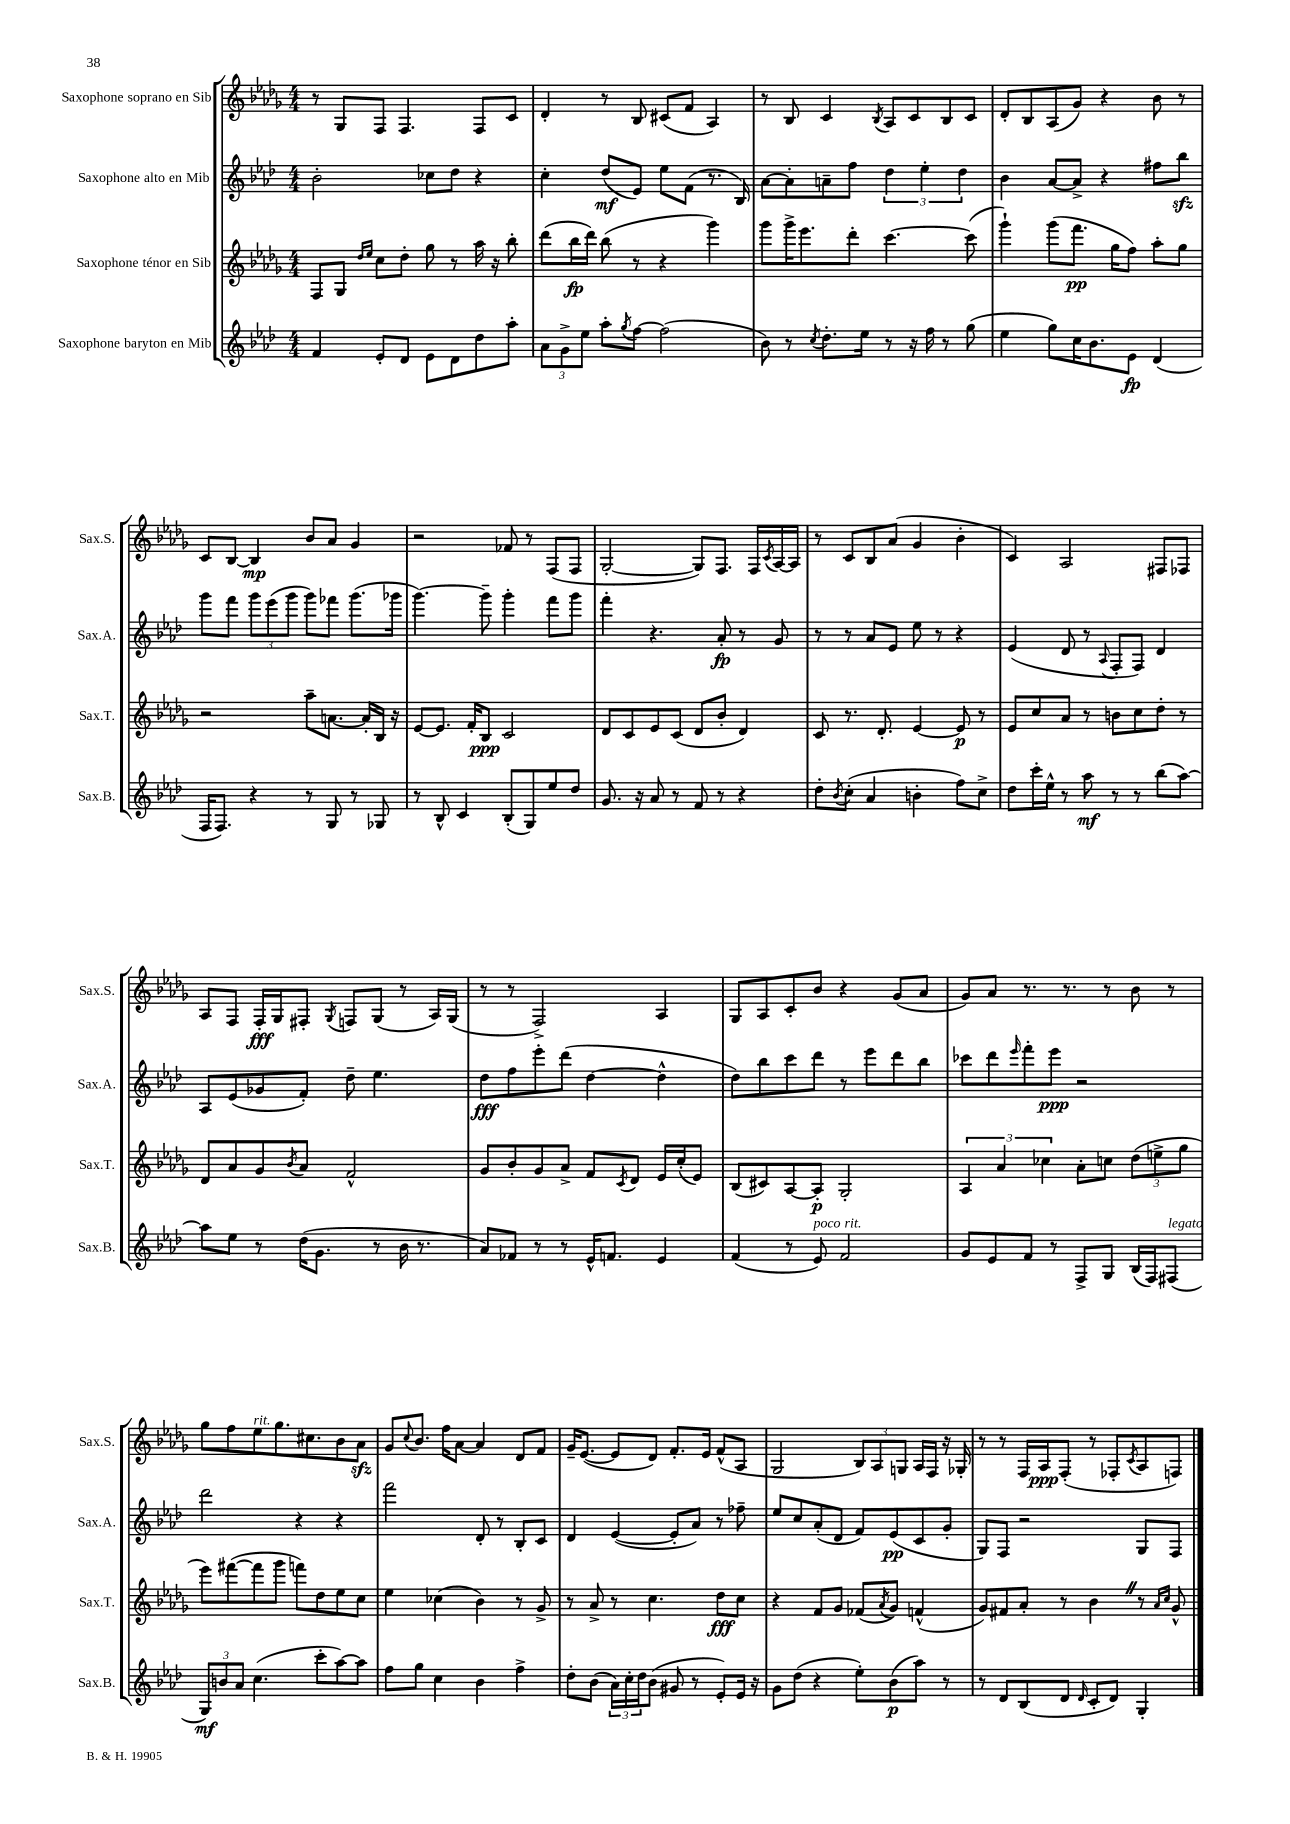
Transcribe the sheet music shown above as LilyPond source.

<<
\new StaffGroup <<
\new Staff = "s0" \with { instrumentName = "Saxophone soprano en Sib" shortInstrumentName = "Sax.S." } {
    \clef treble \key des \major \numericTimeSignature \time 4/4
    r8 ges8 f8 f4. f8 c'8 |
    des'4-. r8 bes8 cis'8( f'8 aes4) |
    r8 bes8 c'4 \acciaccatura { bes8 } aes8 c'8 bes8 c'8 |
    des'8-. bes8 aes8( ges'8) r4 bes'8 r8 |
    c'8 bes8~ bes4\mp bes'8 aes'8 ges'4 |
    r2 fes'8 r8 f8( f8 |
    ges2~-. ges8) f8. f16 \acciaccatura { c'8 } aes16~ aes16 |
    r8 c'8 bes8 aes'8( ges'4 bes'4-. |
    c'4) aes2 fis8 fes8 |
    aes8 f8 f16-.\fff ges16 fis8-. \acciaccatura { ges8 } f8 ges8( r8 aes16) ges16( |
    r8 r8 f2->) aes4 |
    ges8 aes8 c'8-. bes'8 r4 ges'8( aes'8 |
    ges'8) aes'8 r8. r8. r8 bes'8 r8 |
    ges''8 f''8 ees''8^\markup { \italic "rit." } ges''8. cis''8. bes'8 aes'8\sfz |
    ges'8 \appoggiatura { c''8 } bes'8. f''16 aes'8~ aes'4 des'8 f'8 |
    ges'16-- ees'8.~( ees'8 des'8) f'8.-. ees'16 f'8-^( aes8 |
    ges2 \tuplet 3/2 { bes8) aes8 g8 } aes16 f16 r16 ges16-. |
    r8 r8 f16 aes16\ppp f8-.( r8 fes8-. \acciaccatura { c'8 } aes8 f8) \bar "|." |
}
\new Staff = "s1" \with { instrumentName = "Saxophone alto en Mib" shortInstrumentName = "Sax.A." } {
    \clef treble \key aes \major \numericTimeSignature \time 4/4
    bes'2-. ces''8 des''8 r4 |
    c''4-. des''8\mf( ees'8) ees''8 f'8( r8. bes16) |
    aes'8~ aes'8-. a'8-- f''8 \tuplet 3/2 { des''4 ees''4-. des''4 } |
    bes'4 aes'8~ aes'8-> r4 fis''8 bes''8\sfz |
    g'''8 f'''8 \tuplet 3/2 { g'''8 ees'''8( g'''8 } g'''8) fes'''8 g'''8.( ges'''16 |
    g'''4.~) g'''8-- g'''4-. f'''8 g'''8 |
    f'''4-. r4. aes'8-.\fp r8 g'8 |
    r8 r8 aes'8 ees'8 ees''8 r8 r4 |
    ees'4( des'8 r8 \appoggiatura { aes8 } f8-. f8) des'4 |
    aes8 ees'8( ges'8 f'8-.) des''8-- ees''4. |
    des''8\fff f''8 ees'''8-. des'''8( des''4~ des''4-^ |
    des''8) bes''8 c'''8 des'''8 r8 ees'''8 des'''8 bes''8 |
    ces'''8 des'''8 \grace { ees'''16 } f'''8-. ees'''8\ppp r2 |
    des'''2 r4 r4 |
    f'''2 des'8-. r8 bes8-. c'8 |
    des'4 ees'4~( ees'8-. aes'8) r8 fes''8-- |
    ees''8 c''8 aes'8-.( des'8 f'8) ees'8\pp( c'8 g'8-. |
    g8) f8 r2 g8 f8 \bar "|." |
}
\new Staff = "s2" \with { instrumentName = "Saxophone ténor en Sib" shortInstrumentName = "Sax.T." } {
    \clef treble \key des \major \numericTimeSignature \time 4/4
    f8 ges8 \grace { des''16 ees''16 } c''8 des''8-. ges''8 r8 aes''16 r16 bes''8-. |
    des'''8( bes''16\fp des'''16) bes''8( r8 r4 ges'''4) |
    ges'''8 ges'''16-> ees'''8. des'''8-. c'''4.~ c'''8( |
    ges'''4-!) ges'''8( f'''8.\pp ges''16 f''8) aes''8-. ges''8 |
    r2 aes''8-- a'8.~ a'16-. bes16 r16 |
    ees'8~ ees'8. f'16-. bes8\ppp c'2 |
    des'8 c'8 ees'8 c'8( des'8 bes'8-. des'4) |
    c'8 r8. des'8.-. ees'4~ ees'8\p r8 |
    ees'8 c''8 aes'8 r8 b'8 c''8 des''8-. r8 |
    des'8 aes'8 ges'8 \acciaccatura { bes'8 } aes'8 f'2-^ |
    ges'8 bes'8-. ges'8 aes'8-> f'8 \acciaccatura { c'8 } des'8 ees'16 c''16-.( ees'8) |
    bes8( cis'8) aes8~ aes8-.\p ges2-. |
    \tuplet 3/2 { aes4 aes'4 ces''4 } aes'8-. c''8 \tuplet 3/2 { des''8( e''8-> ges''8 } |
    ees'''8) fis'''8~( fis'''8 ges'''8 f'''8) des''8 ees''8 c''8 |
    ees''4 ces''4( bes'4) r8 ges'8-> |
    r8 aes'8-> r8 c''4. des''8\fff c''8 |
    r4 f'8 ges'8 fes'8( \acciaccatura { aes'8 } ges'8) f'4-^( |
    ges'8) fis'8 aes'8-. r8 bes'4 \once \override BreathingSign.text = \markup { \musicglyph "scripts.caesura.straight" } \breathe r8 \grace { aes'16 c''16 } ges'8-^ \bar "|." |
}
\new Staff = "s3" \with { instrumentName = "Saxophone baryton en Mib" shortInstrumentName = "Sax.B." } {
    \clef treble \key aes \major \numericTimeSignature \time 4/4
    f'4 ees'8-. des'8 ees'8 des'8 des''8 aes''8-. |
    \tuplet 3/2 { aes'8 g'8-> ees''8 } aes''8-. \acciaccatura { g''8 } f''8~ f''2( |
    bes'8) r8 \acciaccatura { c''8 } des''8.-. ees''16 r8 r16 f''16 r8 g''8( |
    ees''4 g''8) c''16 bes'8. ees'8\fp des'4( |
    f16 f8.) r4 r8 g8 r8 ges8 |
    r8 bes8-^ c'4 bes8-.( g8) ees''8 des''8 |
    g'8. r16 aes'8 r8 f'8 r8 r4 |
    des''8-. \acciaccatura { bes'8 } c''8-.( aes'4 b'4-. f''8) c''8-> |
    des''8 c'''16-. ees''16-^ r8 aes''8\mf r8 r8 bes''8( aes''8~) |
    aes''8 ees''8 r8 des''16( g'8. r8 bes'16 r8. |
    aes'8) fes'8 r8 r8 ees'16-^ f'8. ees'4 |
    f'4( r8 ees'8^\markup { \italic "poco rit." }) f'2 |
    g'8 ees'8 f'8 r8 f8-> g8 bes16( f16) fis8^\markup { \italic "legato" }( |
    \tuplet 3/2 { g8\mf) b'8 aes'8 } c''4.( c'''8-. aes''8~) aes''8 |
    f''8 g''8 c''4 bes'4 f''4-> |
    des''8-. bes'8( \tuplet 3/2 { aes'16) c''16-. des''16 } bes'8( gis'8 r8 ees'8-.) ees'16 r16 |
    g'8 des''8( r4 ees''8-.) bes'8\p( aes''8) r8 |
    r8 des'8 bes8( des'8 \grace { des'16 } c'8-. des'8) g4-. \bar "|." |
}
>>
>>
\layout { \context { \Score \remove "Bar_number_engraver" } }
